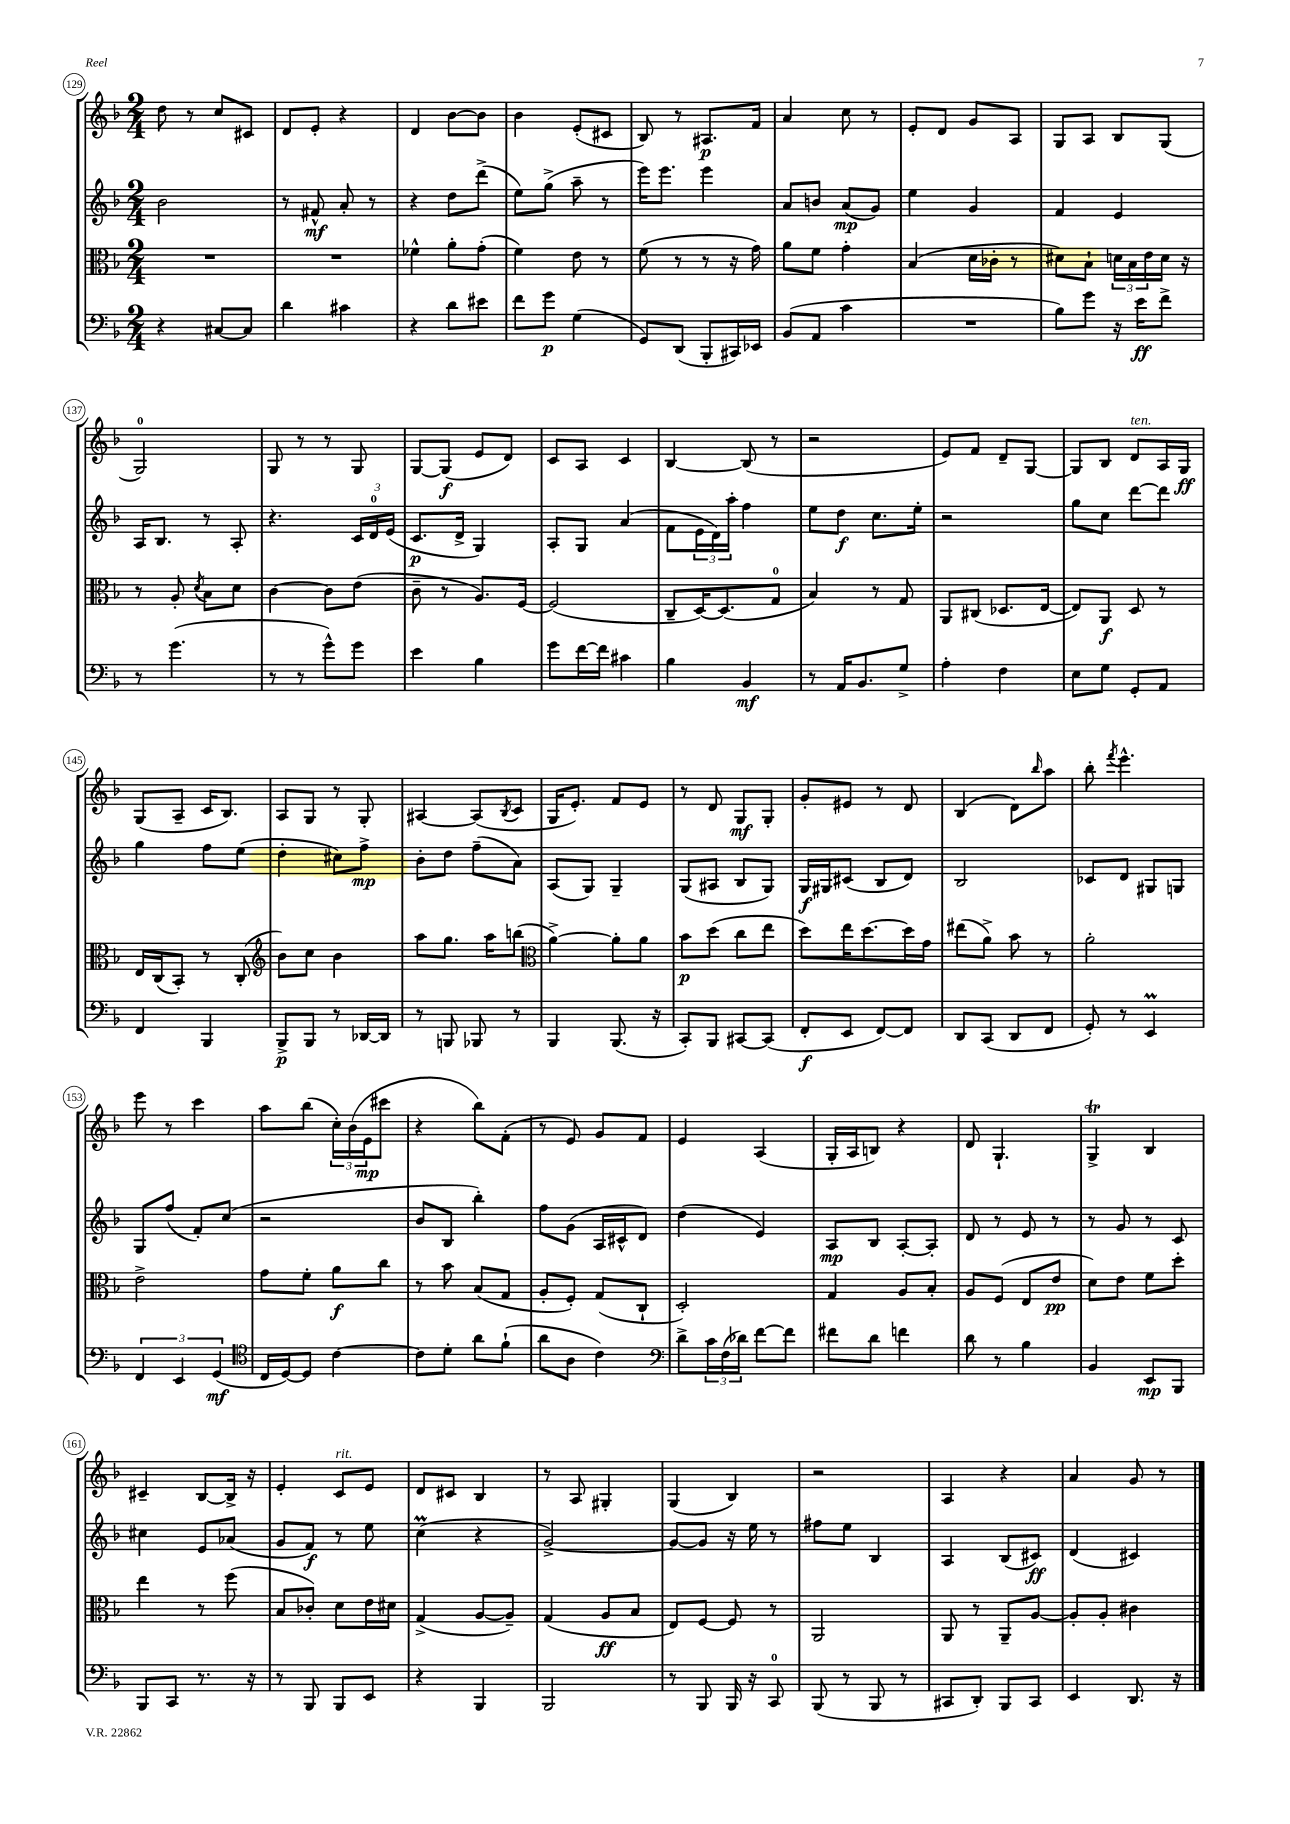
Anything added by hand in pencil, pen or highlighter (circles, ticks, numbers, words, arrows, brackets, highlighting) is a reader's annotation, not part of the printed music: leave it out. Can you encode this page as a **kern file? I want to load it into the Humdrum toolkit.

**kern	**dynam	**kern	**dynam	**kern	**dynam	**kern	**dynam
*part4	*part4	*part3	*part3	*part2	*part2	*part1	*part1
*staff4	*staff4	*staff3	*staff3	*staff2	*staff2	*staff1	*staff1
*clefF4	*	*clefC3	*	*clefG2	*	*clefG2	*
*k[b-]	*	*k[b-]	*	*k[b-]	*	*k[b-]	*
*M2/4	*	*M2/4	*	*M2/4	*	*M2/4	*
=129	=129	=129	=129	=129	=129	=129	=129
4r	.	2r	.	2b-\	.	8dd\	.
.	.	.	.	.	.	8r	.
[8C#X/L	.	.	.	.	.	8cc/L	.
8C#/J]	.	.	.	.	.	8c#X/J	.
=130	=130	=130	=130	=130	=130	=130	=130
4d\	.	2r	.	8r	.	8d/L	.
.	.	.	.	8f#X^^/	mf	8e'/J	.
4c#X\	.	.	.	8a'/	.	4r	.
.	.	.	.	8r	.	.	.
=131	=131	=131	=131	=131	=131	=131	=131
4r	.	4f-X^^\	.	4r	.	4d/	.
8d\L	.	8a'\L	.	8dd\L	.	[8b-\L	.
8e#X\J	.	(8g'\J	.	(8ddd^\J	.	8b-\J]	.
=132	=132	=132	=132	=132	=132	=132	=132
8f\L	.	4f\)	.	8ee\L)	.	4b-\	.
8g\J	p	.	.	(8gg^\J	.	.	.
(4G\	.	8e\	.	8aa~\	.	(8e'/L	.
.	.	8r	.	8r	.	8c#X/J	.
=133	=133	=133	=133	=133	=133	=133	=133
8GG/L)	.	(8f\	.	16eee\KL)	.	8B-/)	.
.	.	.	.	8.eee\J	.	.	.
(8DD/J	.	8r	.	.	.	8r	.
8BBB-'/L	.	8r	.	4eee\	.	8.A#X/L	p
16CC#X/L)	.	16r	.	.	.	.	.
16EE-X/JJ	.	16g\)	.	.	.	16f/Jk	.
=134	=134	=134	=134	=134	=134	=134	=134
(8BB-/L	.	8a\L	.	8a/L	.	4a/	.
8AA/J	.	8f\J	.	8bn/J	.	.	.
4c\	.	4g'\	.	(8a/L	mp	8cc\	.
.	.	.	.	8g/J)	.	8r	.
=135	=135	=135	=135	=135	=135	=135	=135
2r	.	(4B-/	.	4ee\	.	8e'/L	.
.	.	.	.	.	.	8d/J	.
.	.	16d\LL	.	4g/	.	8g/L	.
.	.	16c-X'\JJ	.	.	.	.	.
.	.	8r	.	.	.	8A/J	.
=136	=136	=136	=136	=136	=136	=136	=136
8B-\L)	.	8d#X\L)	.	4f/	.	8G/L	.
8g\J	.	8B-`\J	.	.	.	8A/J	.
16r	.	24dn\LL	.	4e/	.	8B-/L	.
.	.	24B-\	.	.	.	.	.
16e\KL	ff	.	.	.	.	.	.
.	.	24e\	.	.	.	.	.
8f^\J	.	16d\JJ	.	.	.	(8G/J	.
.	.	16r	.	.	.	.	.
!!LO:LB:g=z
=137	=137	=137	=137	=137	=137	=137	=137
8r	.	8r	.	16A/KL	.	2G/)	.
.	.	.	.	8.B-/J	.	.	.
(4.g\	.	8A'/	.	.	.	.	.
.	.	8qd/	.	.	.	.	.
.	.	8B-\L	.	8r	.	.	.
.	.	8d\J	.	8A'/	.	.	.
=138	=138	=138	=138	=138	=138	=138	=138
8r	.	[4c\	.	4.r	.	8G/	.
8r	.	.	.	.	.	8r	.
8g^^\L)	.	8c\L]	.	.	.	8r	.
8g\J	.	(8e\J	.	24c/LL	.	8G/	.
.	.	.	.	24d/	.	.	.
.	.	.	.	(24e/JJ	.	.	.
=139	=139	=139	=139	=139	=139	=139	=139
4e\	.	8c~\	.	8.c/L	p	[8G/L	.
.	.	8r	.	.	.	(8G/J]	f
.	.	.	.	16d^/Jk	.	.	.
4B-\	.	8.A/L)	.	4G/)	.	8e/L	.
.	.	.	.	.	.	8d/J)	.
.	.	[16F/Jk	.	.	.	.	.
=140	=140	=140	=140	=140	=140	=140	=140
8g\L	.	(2F/]	.	8A'/L	.	8c/L	.
[16f\L	.	.	.	8G/J	.	8A/J	.
16f\JJ]	.	.	.	.	.	.	.
4c#X\	.	.	.	(4a/	.	4c/	.
=141	=141	=141	=141	=141	=141	=141	=141
4B-\	.	8C~/L	.	8f\L	.	[4B-/	.
.	.	[16D/K)	.	24e\L	.	.	.
.	.	.	.	24d\)	.	.	.
.	.	(8.D/]	.	.	.	.	.
.	.	.	.	24aa'\JJ	.	.	.
4BB-/	mf	.	.	4ff\	.	(8B-/]	.
.	.	8G/J	.	.	.	8r	.
=142	=142	=142	=142	=142	=142	=142	=142
8r	.	4B-/)	.	8ee\L	.	2r	.
16AA/KL	.	.	.	8dd\J	f	.	.
8.BB-/	.	.	.	.	.	.	.
.	.	8r	.	8.cc\L	.	.	.
8G^/J	.	8G/	.	.	.	.	.
.	.	.	.	16ee'\Jk	.	.	.
=143	=143	=143	=143	=143	=143	=143	=143
4A'\	.	8AA/L	.	2r	.	8e/L)	.
.	.	(8C#X/J	.	.	.	8f/J	.
4F\	.	8.D-X/L	.	.	.	8d~/L	.
.	.	.	.	.	.	[8G/J	.
.	.	[16E/Jk	.	.	.	.	.
=144	=144	=144	=144	=144	=144	=144	=144
8E\L	.	8E/L])	.	8gg\L	.	8G/L]	.
8G\J	.	8AA/J	f	8cc\J	.	8B-/J	.
!	!	!	!	!	!	!LO:TX:a:i:t=ten.	!
8GG'/L	.	8D/	.	[8ddd\L	.	8d/L	.
8AA/J	.	8r	.	8ddd\J]	.	16A/L	.
.	.	.	.	.	.	16G/JJ	ff
!!LO:LB:g=z
=145	=145	=145	=145	=145	=145	=145	=145
4FF/	.	16E/LL	.	4gg\	.	(8G/L	.
.	.	(16C/J	.	.	.	.	.
.	.	8BB-'/J)	.	.	.	8A~/J	.
4BBB-/	.	8r	.	8ff\L	.	16c/KL	.
.	.	.	.	.	.	8.B-/J)	.
.	.	(8C'/	.	(8ee\J	.	.	.
=146	=146	=146	=146	=146	=146	=146	=146
*	*	*clefG2	*	*	*	*	*
8BBB-^/L	p	8b-\L)	.	4dd'\	.	8A/L	.
8BBB-/J	.	8cc\J	.	.	.	8G/J	.
8r	.	4b-\	.	8cc#X\L)	.	8r	.
[16DD-X/LL	.	.	.	8ff^\J	mp	8G'/	.
16DD-/JJ]	.	.	.	.	.	.	.
=147	=147	=147	=147	=147	=147	=147	=147
8r	.	8aa\L	.	8b-'\L	.	[4A#X/	.
8BBBn/	.	8.gg\J	.	8dd\J	.	.	.
8BBB-X/	.	.	.	(8ff~\L	.	(8A#/L]	.
.	.	16aa\KL	.	.	.	.	.
.	.	.	.	.	.	8qB-/	.
8r	.	(8bbn\J	.	8a\J)	.	8c/J	.
=148	=148	=148	=148	=148	=148	=148	=148
*	*	*clefC3	*	*	*	*	*
4BBB-/	.	[4a^\)	.	(8A/L	.	16G/KL	.
.	.	.	.	.	.	8.e'/J)	.
.	.	.	.	8G/J)	.	.	.
(8.BBB-/	.	8a'\L]	.	4G~/	.	8f/L	.
.	.	8a\J	.	.	.	8e/J	.
16r	.	.	.	.	.	.	.
=149	=149	=149	=149	=149	=149	=149	=149
8CC'/L)	.	8b-\L	p	(8G/L	.	8r	.
8BBB-/J	.	(8dd\J	.	8A#X/J	.	8d/	.
[8CC#X/L	.	8cc\L	.	8B-/L	.	8G/L	mf
(8CC#/J]	.	8ee\J	.	8G/J)	.	8G'/J	.
=150	=150	=150	=150	=150	=150	=150	=150
8FF'/L	f	8dd\L)	.	16G/LL	f	8g'/L	.
.	.	.	.	16G#X/J	.	.	.
8EE/J	.	16ee\K	.	(8c#X/J	.	8e#X/J	.
.	.	[8.dd\	.	.	.	.	.
[8FF/L)	.	.	.	8B-/L	.	8r	.
8FF/J]	.	16dd\L]	.	8d/J)	.	8d/	.
.	.	16g\JJ	.	.	.	.	.
=151	=151	=151	=151	=151	=151	=151	=151
8DD/L	.	(8ee#X\L	.	2B-/	.	(4B-/	.
(8CC/J	.	8a^\J)	.	.	.	.	.
8DD/L	.	8b-\	.	.	.	8d\L)	.
.	.	.	.	.	.	16qqbb-/	.
8FF/J	.	8r	.	.	.	8aa\J	.
=152	=152	=152	=152	=152	=152	=152	=152
8GG'/)	.	2a'\	.	8c-X/L	.	8bb-'\	.
.	.	.	.	.	.	8qfff/	.
8r	.	.	.	8d/J	.	4.eee^^\	.
4EEm/	.	.	.	8G#X/L	.	.	.
.	.	.	.	8Gn/J	.	.	.
!!LO:LB:g=z
=153	=153	=153	=153	=153	=153	=153	=153
6FF/	.	2e^\	.	8G/L	.	8eee\	.
.	.	.	.	(8ff/J	.	8r	.
6EE/	.	.	.	.	.	.	.
.	.	.	.	8f'/L)	.	4ccc\	.
(6GG/	mf	.	.	.	.	.	.
.	.	.	.	(8cc/J	.	.	.
=154	=154	=154	=154	=154	=154	=154	=154
*clefC4	*	*	*	*	*	*	*
16C/LL	.	8g\L	.	2r	.	8aa\L	.
[16D/J)	.	.	.	.	.	.	.
8D/J]	.	8f'\J	.	.	.	(8bb-\J	.
[4c\	.	8a\L	f	.	.	24cc'\LL)	.
.	.	.	.	.	.	(24b-\	.
.	.	.	.	.	.	24e\J	mp
.	.	8cc\J	.	.	.	8ccc#X\J	.
=155	=155	=155	=155	=155	=155	=155	=155
8c\L]	.	8r	.	8b-/L	.	4r	.
8d'\J	.	8b-\	.	8B-/J	.	.	.
8a\L	.	(8B-/L	.	4bb-'\)	.	8bb-\L)	.
(8f`\J	.	8G/J	.	.	.	(8f'\J	.
=156	=156	=156	=156	=156	=156	=156	=156
8a\L	.	8A'/L	.	8ff\L	.	8r	.
8A\J	.	8F'/J)	.	(8g\J	.	8e/)	.
4c\)	.	(8G/L	.	16A/LL	.	8g/L	.
.	.	.	.	16c#X^^/J	.	.	.
.	.	8C`/J	.	8d/J)	.	8f/J	.
=157	=157	=157	=157	=157	=157	=157	=157
*clefF4	*	*	*	*	*	*	*
8d^\L	.	2D'/)	.	(4dd\	.	4e/	.
24c\L	.	.	.	.	.	.	.
(24F\	.	.	.	.	.	.	.
24d-X\JJ)	.	.	.	.	.	.	.
[8f\L	.	.	.	4e/)	.	(4A/	.
8f\J]	.	.	.	.	.	.	.
=158	=158	=158	=158	=158	=158	=158	=158
8f#X\L	.	4G/	.	8A/L	mp	16G'/LL	.
.	.	.	.	.	.	16A/J	.
8d\J	.	.	.	8B-/J	.	8Bn/J)	.
4fn\	.	8A/L	.	[8A'/L	.	4r	.
.	.	8B-'/J	.	8A'/J]	.	.	.
=159	=159	=159	=159	=159	=159	=159	=159
8d\	.	8A/L	.	8d/	.	8d/	.
8r	.	(8F/J	.	8r	.	4.G`/	.
4B-\	.	8E/L	.	8e/	.	.	.
.	.	8e/J	pp	8r	.	.	.
=160	=160	=160	=160	=160	=160	=160	=160
4BB-/	.	8d\L)	.	8r	.	4GT^/	.
.	.	8e\J	.	8g/	.	.	.
8EE/L	mp	8f\L	.	8r	.	4B-/	.
8BBB-/J	.	8dd'\J	.	8c/	.	.	.
!!LO:LB:g=z
=161	=161	=161	=161	=161	=161	=161	=161
8BBB-/L	.	4ee\	.	4cc#X\	.	4c#X~/	.
8CC/J	.	.	.	.	.	.	.
8.r	.	8r	.	8e/L	.	[8B-/L	.
.	.	(8ff\	.	(8a-X/J	.	16B-^/Jk]	.
16r	.	.	.	.	.	16r	.
=162	=162	=162	=162	=162	=162	=162	=162
8r	.	8B-/L	.	8g/L	.	4e'/	.
8BBB-/	.	8c-X'/J)	.	8f/J)	f	.	.
!	!	!	!	!	!	!LO:TX:a:i:t=rit.	!
8BBB-/L	.	8d\L	.	8r	.	8c/L	.
8EE/J	.	16e\L	.	8ee\	.	8e/J	.
.	.	16d#X\JJ	.	.	.	.	.
=163	=163	=163	=163	=163	=163	=163	=163
4r	.	(4G^/	.	(4ccM\	.	8d/L	.
.	.	.	.	.	.	8c#X/J	.
4BBB-/	.	[8A/L	.	4r	.	4B-/	.
.	.	8A~/J])	.	.	.	.	.
=164	=164	=164	=164	=164	=164	=164	=164
2BBB-/	.	(4G/	.	[2g^/)	.	8r	.
.	.	.	.	.	.	8A/	.
.	.	8A/L	ff	.	.	4G#X'/	.
.	.	8B-/J	.	.	.	.	.
=165	=165	=165	=165	=165	=165	=165	=165
8r	.	8E/L)	.	8g/L_	.	(4G/	.
8BBB-/	.	[8F/J	.	8g/J]	.	.	.
16BBB-/	.	8F/]	.	16r	.	4B-/)	.
16r	.	.	.	16ee\	.	.	.
8CC/	.	8r	.	8r	.	.	.
=166	=166	=166	=166	=166	=166	=166	=166
(8BBB-/	.	2AA/	.	8ff#X\L	.	2r	.
8r	.	.	.	8ee\J	.	.	.
8BBB-/	.	.	.	4B-/	.	.	.
8r	.	.	.	.	.	.	.
=167	=167	=167	=167	=167	=167	=167	=167
8CC#X/L	.	8AA/	.	4A/	.	4A/	.
8DD'/J)	.	8r	.	.	.	.	.
8BBB-/L	.	8AA~/L	.	(8B-/L	.	4r	.
8CC#/J	.	[8A/J	.	8c#X/J)	ff	.	.
=168	=168	=168	=168	=168	=168	=168	=168
4EE/	.	8A'/L]	.	(4d/	.	4a/	.
.	.	8A'/J	.	.	.	.	.
8.DD/	.	4c#X\	.	4c#X/)	.	8g/	.
.	.	.	.	.	.	8r	.
16r	.	.	.	.	.	.	.
==	==	==	==	==	==	==	==
*-	*-	*-	*-	*-	*-	*-	*-
